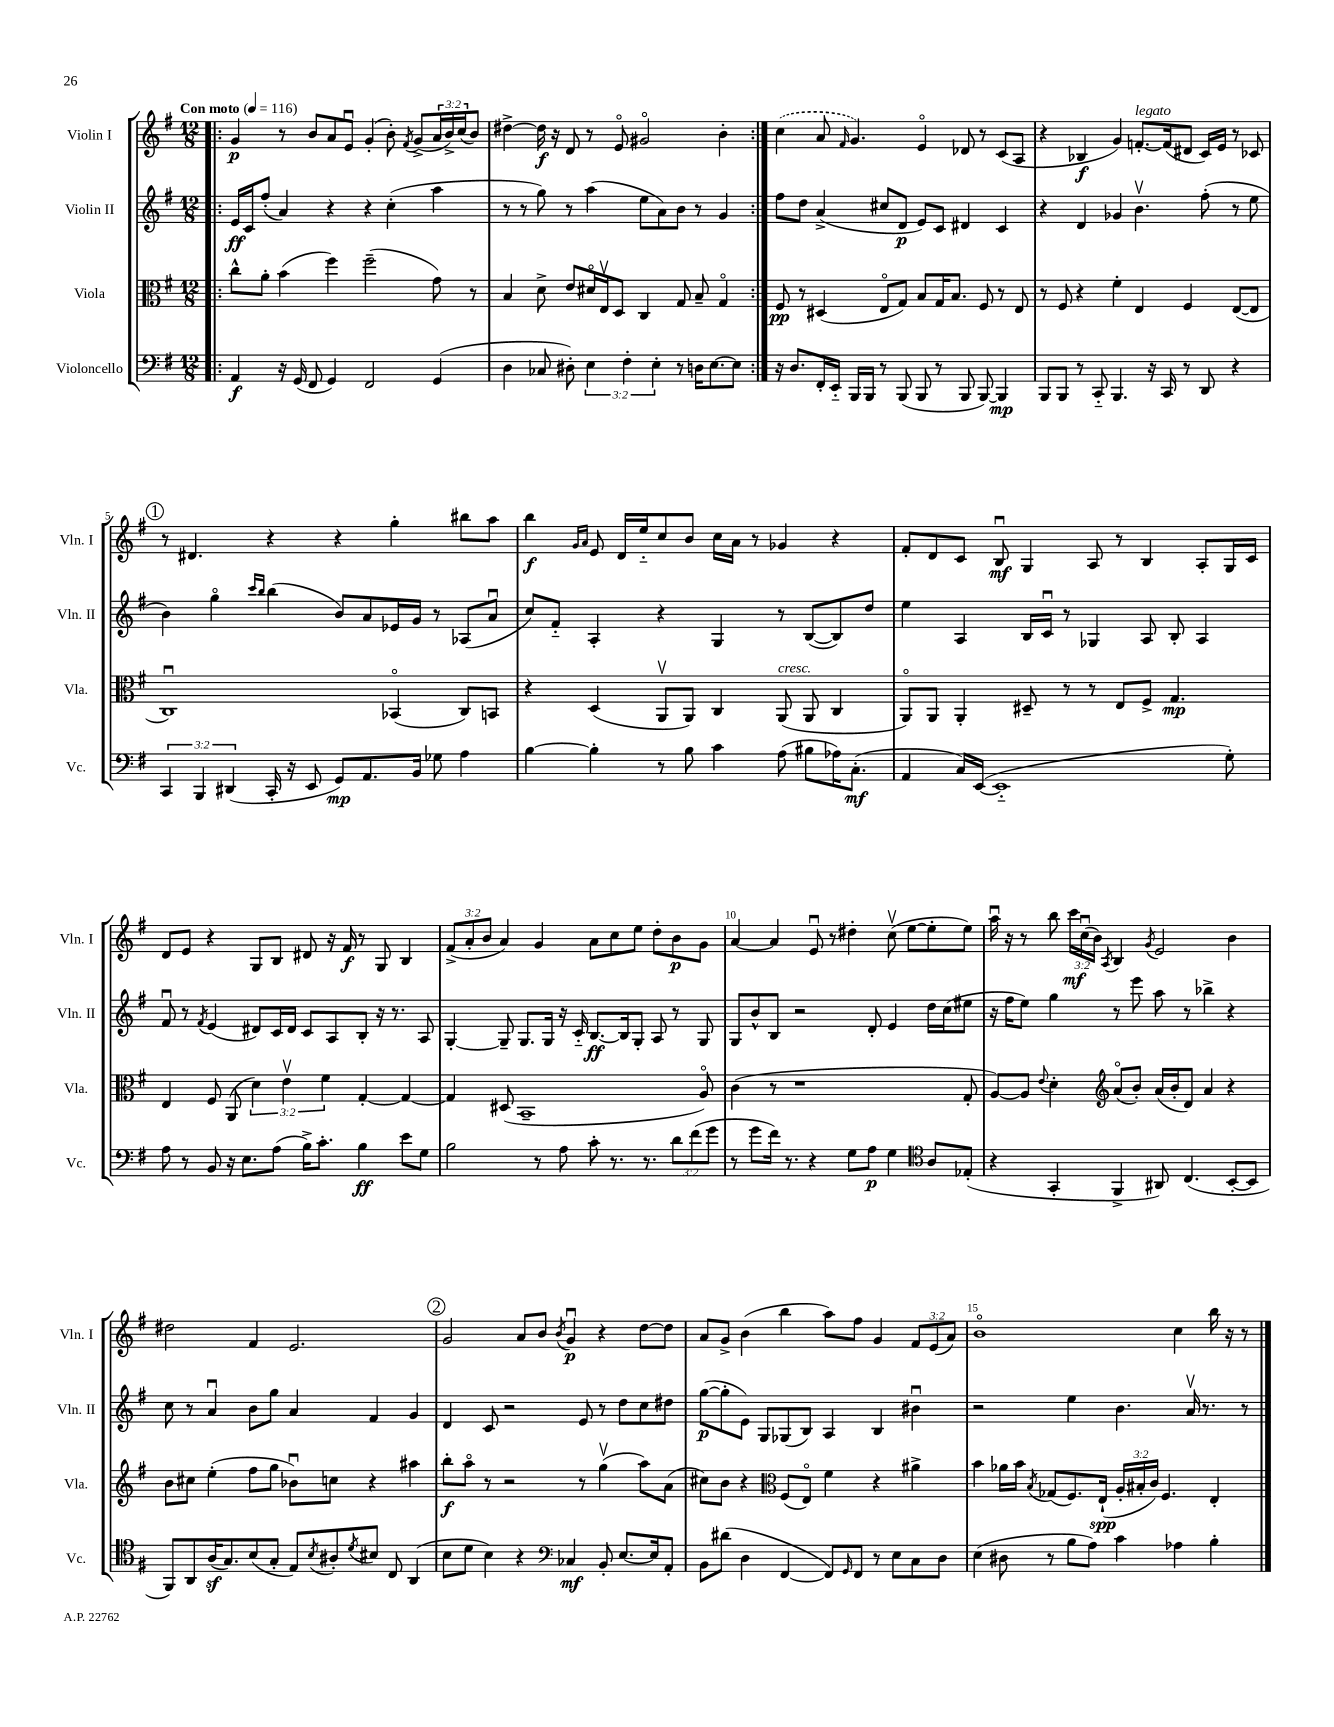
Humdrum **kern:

**kern	**dynam	**kern	**dynam	**kern	**dynam	**kern	**dynam
*part4	*part4	*part3	*part3	*part2	*part2	*part1	*part1
*staff4	*staff4	*staff3	*staff3	*staff2	*staff2	*staff1	*staff1
*I"Violoncello	*	*I"Viola	*	*I"Violin II	*	*I"Violin I	*
*I'Vc.	*	*I'Vla.	*	*I'Vln. II	*	*I'Vln. I	*
*clefF4	*	*clefC3	*	*clefG2	*	*clefG2	*
*k[f#]	*	*k[f#]	*	*k[f#]	*	*k[f#]	*
*M12/8	*	*M12/8	*	*M12/8	*	*M12/8	*
*MM116	*	*MM116	*	*MM116	*	*MM116	*
=1!|:	=1!|:	=1!|:	=1!|:	=1!|:	=1!|:	=1!|:	=1!|:
!	!	!	!	!	!	!LO:TX:a:B:t=Con moto	!
4AA/	f	8cc^^\L	.	16e/LL	ff	4g/	p
.	.	.	.	16c/J	.	.	.
.	.	8a'\J	.	(8ff#'/J	.	.	.
16r	.	(4b\	.	4a/)	.	8r	.
(16GG/	.	.	.	.	.	.	.
8FF#/	.	.	.	.	.	8b/L	.
4GG/)	.	4ff#\)	.	4r	.	8a/	.
.	.	.	.	.	.	8eu/J	.
2FF#/	.	(2ff#~\	.	4r	.	(4g'/	.
.	.	.	.	(4cc'\	.	8b'\)	.
.	.	.	.	.	.	8qf#/	.
.	.	.	.	.	.	(8g^/L	.
(4GG/	.	8g\)	.	4aa\	.	24a/L	.
.	.	.	.	.	.	24b^/)	.
.	.	.	.	.	.	(24cc/J	.
.	.	8r	.	.	.	8b/J)	.
=2	=2	=2	=2	=2	=2	=2	=2
4D\	.	4B/	.	8r	.	[4dd#X^\	.
.	.	.	.	8r	.	.	.
8C-X/	.	8d^\	.	8gg\)	.	16dd#\]	f
.	.	.	.	.	.	16r	.
8D#X'\)	.	8e/L	.	8r	.	8d/	.
6E\	.	16d#X/L	.	(4aa\	.	8r	.
.	.	16Ev/J	.	.	.	.	.
.	.	8D/J	.	.	.	8e/	.
6F#'\	.	.	.	.	.	.	.
.	.	4C/	.	8ee\L	.	2g#X/	.
6E'\	.	.	.	.	.	.	.
.	.	.	.	8a\)	.	.	.
8r	.	8G/	.	8b\J	.	.	.
16Dn\KL	.	8B~/	.	8r	.	.	.
[8.E\	.	.	.	.	.	.	.
.	.	4G/	.	4g/	.	4b'\	.
8E\J]	.	.	.	.	.	.	.
=3:|!	=3:|!	=3:|!	=3:|!	=3:|!	=3:|!	=3:|!	=3:|!
16r	.	8F#/	pp	8ff#\L	.	(4cc\	.
8.D/L	.	.	.	.	.	.	.
.	.	8r	.	8dd\J	.	.	.
16FF#'/L	.	(4D#X/	.	(4a^/	.	8a/	.
16EE/JJ	.	.	.	.	.	.	.
.	.	.	.	.	.	16qqf#/	.
16BBB/LL	.	.	.	.	.	4.g/)	.
16BBB/JJ	.	.	.	.	.	.	.
8r	.	8E/L	.	8cc#X/L	.	.	.
(8BBB/	.	8G/J)	.	8d/J	p	.	.
8BBB/	.	8B/L	.	8e/L)	.	4e/	.
8r	.	16G/K	.	8c/J	.	.	.
.	.	8.B/J	.	.	.	.	.
8BBB/	.	.	.	4d#X/	.	8d-X/	.
[8BBB/)	.	8F#/	.	.	.	8r	.
4BBB/]	mp	8r	.	4c/	.	(8c/L	.
.	.	8E/	.	.	.	8A/J	.
=4	=4	=4	=4	=4	=4	=4	=4
8BBB/L	.	8r	.	4r	.	4r	.
8BBB/J	.	8F#/	.	.	.	.	.
8r	.	4r	.	4d/	.	4B-X/	f
8CC/	.	.	.	.	.	.	.
4.BBB/	.	4f#'\	.	4g-X/	.	4g/)	.
!	!	!	!	!	!	!LO:TX:a:i:t=legato	!
.	.	4E/	.	4.bv\	.	[8.fn'/L	.
16r	.	.	.	.	.	.	.
16CC/	.	.	.	.	.	(16f/k]	.
8r	.	4F#/	.	.	.	8d#X/J	.
8DD/	.	.	.	(8ff#'\	.	16c/LL)	.
.	.	.	.	.	.	16e/JJ	.
4r	.	([8E/L	.	8r	.	8r	.
.	.	8E/J]	.	8ee\	.	8c-X/	.
!!LO:LB:g=z
!!LO:REH:place=s1:t=1
=5	=5	=5	=5	=5	=5	=5	=5
6CC/	.	1Cu)	.	4b\)	.	8r	.
.	.	.	.	.	.	4.d#X/	.
6BBB/	.	.	.	.	.	.	.
.	.	.	.	4gg\	.	.	.
(6DD#X/	.	.	.	.	.	.	.
.	.	.	.	16qqccc/LL	.	.	.
.	.	.	.	16qqbb/JJ	.	.	.
16CC'/	.	.	.	(4bb\	.	4r	.
16r	.	.	.	.	.	.	.
8EE/	.	.	.	.	.	.	.
8GG/L)	mp	.	.	8b/L)	.	4r	.
8.AA/	.	.	.	8a/	.	.	.
.	.	(4BB-X/	.	16e-X/L	.	4gg'\	.
16BB/Jk	.	.	.	16g/JJ	.	.	.
8G-X\	.	.	.	8r	.	.	.
4A\	.	8C/L)	.	(8A-X/L	.	8bb#X\L	.
.	.	8BBn/J	.	8au/J	.	8aa\J	.
=6	=6	=6	=6	=6	=6	=6	=6
[4B\	.	4r	.	8cc/L)	.	4bb\	f
.	.	.	.	8f#/J	.	.	.
.	.	.	.	.	.	16qqg/LL	.
.	.	.	.	.	.	16qqa/JJ	.
4B'\]	.	(4D/	.	4A'/	.	8e/	.
.	.	.	.	.	.	16d/LL	.
.	.	.	.	.	.	16ee/J	.
8r	.	8AAv/L	.	4r	.	8cc/	.
8B\	.	8AA/J)	.	.	.	8b/J	.
4c\	.	4C/	.	4G/	.	16cc\LL	.
.	.	.	.	.	.	16a\JJ	.
.	.	.	.	.	.	8r	.
!	!	!LO:TX:a:i:t=cresc.	!	!	!	!	!
(8A\	.	(8AA/	.	8r	.	4g-X/	.
8B#X\L	.	8AA/	.	([8B/L	.	.	.
16A-X\K)	.	4C/	.	8B/])	.	4r	.
(8.C'\J	mf	.	.	.	.	.	.
.	.	.	.	8dd/J	.	.	.
=7	=7	=7	=7	=7	=7	=7	=7
4AA/	.	8AA/L)	.	4ee\	.	8f#'/L	.
.	.	8AA/J	.	.	.	8d/	.
16C/LL)	.	4AA'/	.	4A/	.	8c/J	.
([16EE/JJ	.	.	.	.	.	.	.
1EE]	.	.	.	.	.	8Bu/	mf
.	.	8D#X~/	.	16B/LL	.	4G/	.
.	.	.	.	16cu/JJ	.	.	.
.	.	8r	.	8r	.	.	.
.	.	8r	.	4G-X/	.	8A/	.
.	.	8E/L	.	.	.	8r	.
.	.	8F#^/J	.	8A/	.	4B/	.
.	.	4.G/	mp	8B'/	.	.	.
.	.	.	.	4A/	.	8A'/L	.
8G'\)	.	.	.	.	.	16G/L	.
.	.	.	.	.	.	16c/JJ	.
!!LO:LB:g=z
=8	=8	=8	=8	=8	=8	=8	=8
8A\	.	4E/	.	8f#u/	.	8d/L	.
8r	.	.	.	8r	.	8e/J	.
.	.	.	.	8qf#/	.	.	.
8BB/	.	8F#/	.	(4e/	.	4r	.
16r	.	(8AA/	.	.	.	.	.
8.E\L	.	.	.	.	.	.	.
.	.	6d\)	.	8d#X/L)	.	8G/L	.
(8A\J	.	.	.	16c/L	.	8B/J	.
.	.	6ev\	.	.	.	.	.
.	.	.	.	16d#/JJ	.	.	.
16B^\KL)	.	.	.	8c/L	.	8d#X/	.
8.c'\J	.	.	.	.	.	.	.
.	.	6f#\	.	.	.	.	.
.	.	.	.	8A/	.	16r	.
.	.	.	.	.	.	16f#/	f
4B\	ff	[4G'/	.	8B'/J	.	8r	.
.	.	.	.	16r	.	8G/	.
.	.	.	.	8.r	.	.	.
8e\L	.	4G/_	.	.	.	4B/	.
8G\J	.	.	.	8A/	.	.	.
=9	=9	=9	=9	=9	=9	=9	=9
2B\	.	4G/]	.	[4G'/	.	(12f#^/L	.
.	.	.	.	.	.	12a'/	.
.	.	.	.	.	.	12b/J	.
.	.	(8D#X/	.	8G~/]	.	4a/)	.
.	.	1BB~	.	8.G/L	.	.	.
8r	.	.	.	.	.	4g/	.
.	.	.	.	16G/Jk	.	.	.
8A\	.	.	.	16r	.	.	.
.	.	.	.	16c/	.	.	.
8c'\	.	.	.	[8.B/L	ff	8a\L	.
8.r	.	.	.	.	.	8cc\	.
.	.	.	.	16B/k]	.	.	.
.	.	.	.	8G'/J	.	8ee\J	.
8.r	.	.	.	.	.	.	.
.	.	.	.	8A/	.	8dd'\L	.
12d\L	.	.	.	8r	.	8b\	p
(12f#\	.	.	.	.	.	.	.
.	.	8A/)	.	8G/	.	8g\J	.
12g\J	.	.	.	.	.	.	.
=10	=10	=10	=10	=10	=10	=10	=10
8r	.	(4c\	.	8G/L	.	[4a/	.
8g\L	.	.	.	8b^^/	.	.	.
16f#\Jk)	.	8r	.	8B/J	.	4a/]	.
8.r	.	.	.	.	.	.	.
.	.	1r	.	2r	.	.	.
4r	.	.	.	.	.	8eu/	.
.	.	.	.	.	.	8r	.
8G\L	.	.	.	.	.	4dd#X'\	.
8A\J	p	.	.	8d'/	.	.	.
4G\	.	.	.	4e/	.	(8ccv\	.
.	.	.	.	.	.	[8ee\L	.
*clefC4	*	*	*	*	*	*	*
8A/L	.	.	.	16dd\LL	.	8ee'\]	.
.	.	.	.	(16cc\J	.	.	.
(8E-X'/J	.	8G'/	.	8ee#X\J	.	8ee\J)	.
=11	=11	=11	=11	=11	=11	=11	=11
4r	.	[8A/L)	.	16r	.	16aau\	.
.	.	.	.	16ff#\KL	.	16r	.
.	.	8A/J]	.	8ee\J)	.	8r	.
.	.	8qqe/	.	.	.	.	.
4GG'/	.	4d'\	.	4gg\	.	8bb\	.
.	.	.	.	.	.	24ccc\LL	mf
.	.	.	.	.	.	(24ccu\	.
.	.	.	.	.	.	24b\JJ)	.
*	*	*clefG2	*	*	*	*	*
.	.	.	.	.	.	8qA/	.
4FF#^/	.	(8a/L	.	8r	.	4B/	.
.	.	8b'/J)	.	8eee\	.	.	.
.	.	.	.	.	.	8qg/	.
8AA#X/)	.	(16a/LL	.	8aa\	.	2e/	.
.	.	16b'/J	.	.	.	.	.
(4.C/	.	8d/J)	.	8r	.	.	.
.	.	4a/	.	4bb-X^\	.	.	.
[8BB'/L	.	4r	.	4r	.	4b\	.
8BB/J]	.	.	.	.	.	.	.
!!LO:LB:g=z
=12	=12	=12	=12	=12	=12	=12	=12
8FF#/L)	.	8b\L	.	8cc\	.	2dd#X\	.
8AA/	.	8cc#X\J	.	8r	.	.	.
(16Az/K	.	(4ee'\	.	4au/	.	.	.
8.G/)	.	.	.	.	.	.	.
(8B/	.	8ff#\L	.	8b\L	.	4f#/	.
8G'/J	.	8gg\J	.	8gg\J	.	.	.
8E/L)	.	8b-Xu\L)	.	4a/	.	2.e/	.
8qB/	.	.	.	.	.	.	.
8A#X'/	.	8ccn\J	.	.	.	.	.
8qd/	.	.	.	.	.	.	.
8B#X/J	.	4r	.	4f#/	.	.	.
8C/	.	.	.	.	.	.	.
(4AA/	.	4aa#X\	.	4g/	.	.	.
!!LO:REH:place=s1:t=2
=13	=13	=13	=13	=13	=13	=13	=13
8B\L	.	8bb'\L	f	4d/	.	2g/	.
8d\J	.	8aa\J	.	.	.	.	.
4B\)	.	8r	.	8c/	.	.	.
.	.	2r	.	2r	.	.	.
4r	.	.	.	.	.	8a/L	.
.	.	.	.	.	.	8b/J	.
*clefF4	*	*	*	*	*	*	*
.	.	.	.	.	.	8qb/	.
4C-X/	mf	.	.	.	.	4gu/	p
.	.	8r	.	8e/	.	.	.
8BB'/	.	(4ggv\	.	8r	.	4r	.
[8.E/L	.	.	.	8dd\L	.	.	.
.	.	8aa\L)	.	8cc\	.	[8dd\L	.
16E/k]	.	.	.	.	.	.	.
8AA'/J	.	(8a\J	.	8dd#X\J	.	8dd\J]	.
=14	=14	=14	=14	=14	=14	=14	=14
8BB\L	.	8cc#X\L)	.	([8gg\L	p	8a/L	.
(8d#X\J	.	8b\J	.	8gg'\]	.	8g^/J	.
4D\	.	4r	.	8e\J)	.	(4b\	.
.	.	.	.	8G/L	.	.	.
*	*	*clefC3	*	*	*	*	*
[4FF#/	.	(8F#/L	.	(8G-X/	.	4bb\	.
.	.	8E/J)	.	8B/J)	.	.	.
8FF#/L])	.	4f#\	.	4A/	.	8aa\L)	.
16qqGG/	.	.	.	.	.	.	.
8FF#/J	.	.	.	.	.	8ff#\J	.
8r	.	4r	.	4B/	.	4g/	.
8E\L	.	.	.	.	.	.	.
8C\	.	4a#X^\	.	4b#Xu\	.	12f#/L	.
.	.	.	.	.	.	(12e/	.
8D\J	.	.	.	.	.	.	.
.	.	.	.	.	.	12a/J)	.
=15	=15	=15	=15	=15	=15	=15	=15
(4E\	.	4b\	.	2r	.	1b	.
8D#X\	.	16a-X\LL	.	.	.	.	.
.	.	16b\JJ	.	.	.	.	.
.	.	8qB/	.	.	.	.	.
8r	.	(8G-X/L	.	.	.	.	.
8B\L	.	8.F#/)	.	4ee\	.	.	.
8A\J)	.	.	.	.	.	.	.
.	.	(16E`/Jk	spp	.	.	.	.
4c\	.	24A'/LL	.	4.b\	.	.	.
.	.	24B#X'/	.	.	.	.	.
.	.	24c/JJ)	.	.	.	.	.
.	.	4.F#/	.	.	.	.	.
4A-X\	.	.	.	.	.	4cc\	.
.	.	.	.	16av/	.	.	.
.	.	.	.	8.r	.	.	.
4B'\	.	4E'/	.	.	.	16bb\	.
.	.	.	.	.	.	16r	.
.	.	.	.	8r	.	8r	.
==	==	==	==	==	==	==	==
*-	*-	*-	*-	*-	*-	*-	*-
